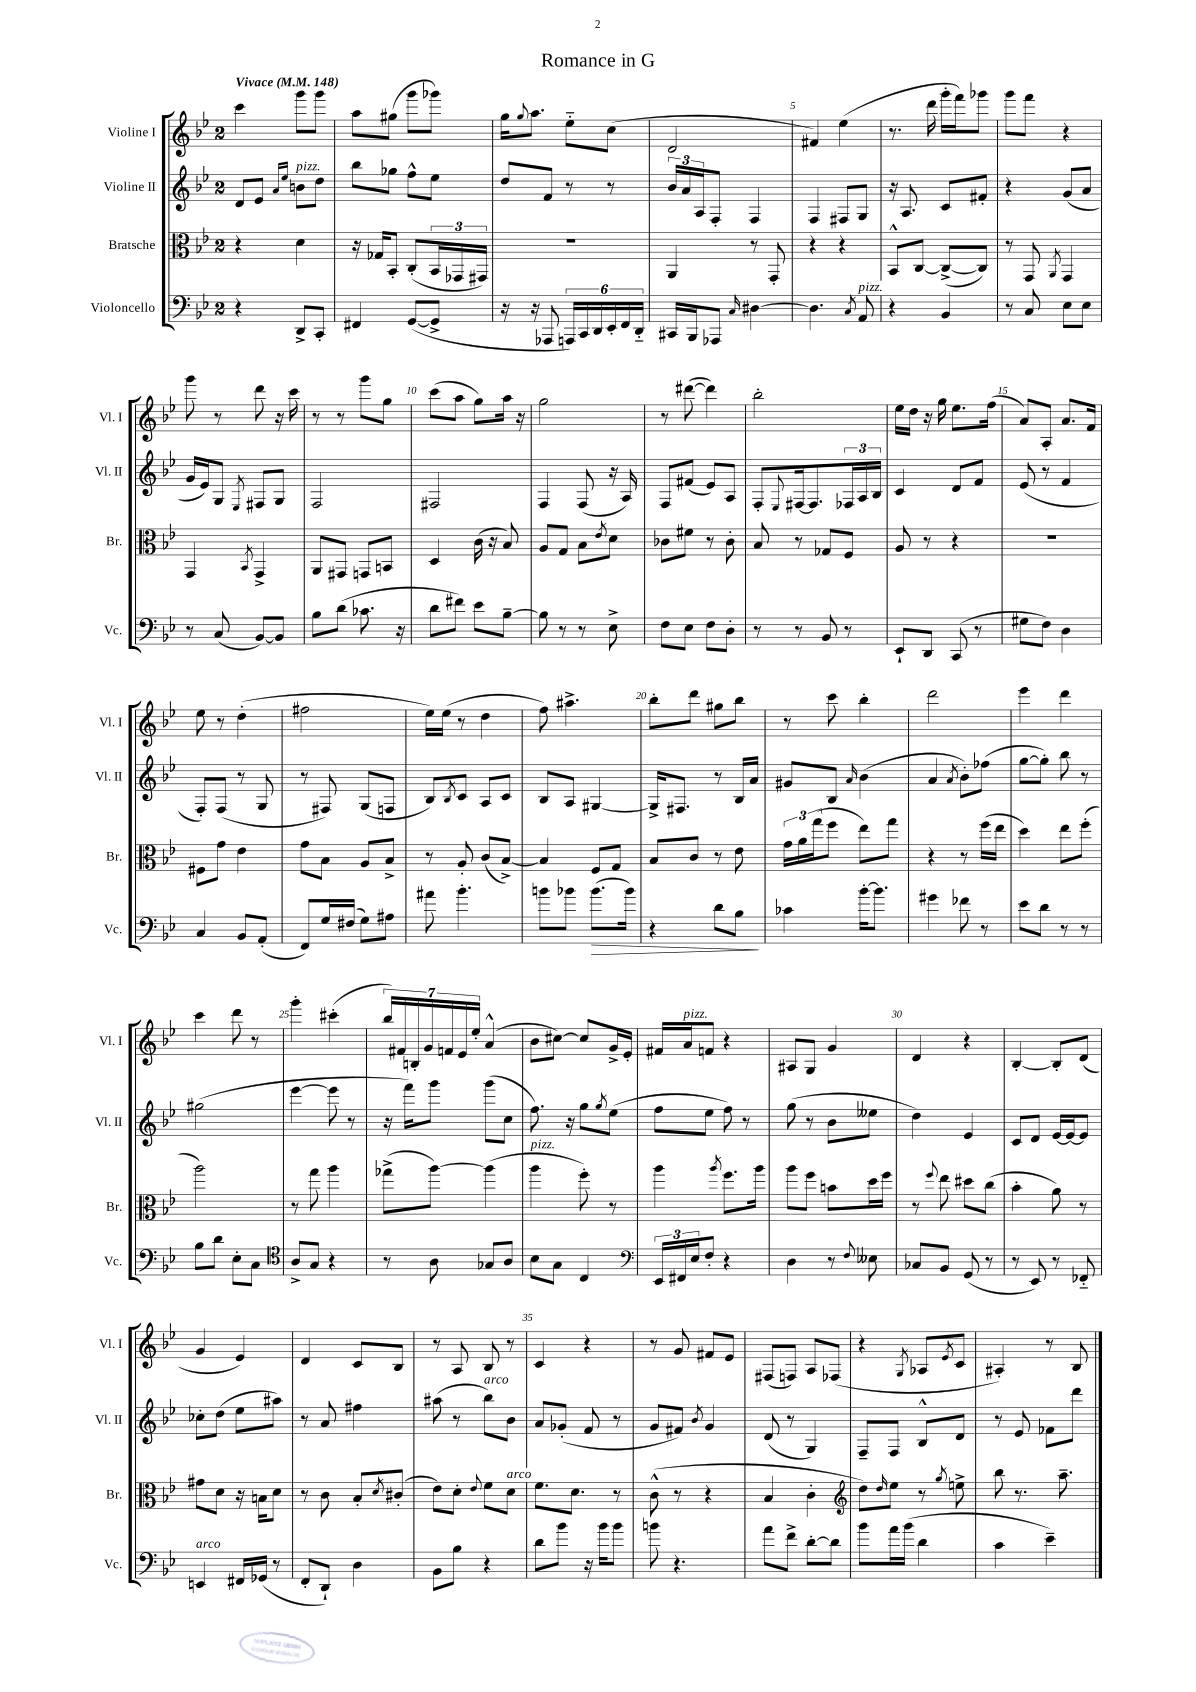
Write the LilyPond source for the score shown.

\header { title = "Romance in G" }
<<
\new StaffGroup <<
\new Staff = "s0" \with { instrumentName = "Violine I" shortInstrumentName = "Vl. I" } {
    \clef treble \key bes \major \once \override Staff.TimeSignature.style = #'single-digit \time 2/4 \tempo "Vivace" 4 = 148
    c'''4 g'''8 g'''8 |
    a''8 gis''8( g'''8 ges'''8) |
    g''16 \appoggiatura { g''8 } a''8. ees''8-_ c''8( |
    d'2 |
    fis'4) ees''4( |
    r8. d'''16 g'''16-. f'''16) ges'''8 |
    g'''8 f'''8 r4 |
    g'''8 r8 d'''8 r16 c'''16 |
    r8 r8 g'''8 g''8 |
    c'''8( a''8 g''8) a''16 r16 |
    g''2 |
    r8 dis'''8~( dis'''4) |
    bes''2-. |
    ees''16 d''16 r16 g''16 ees''8. f''16( |
    a'8) a8-. a'8. f'16 |
    ees''8 r8 d''4-.( |
    fis''2 |
    ees''16) ees''16( r8 d''4 |
    f''8) ais''4.-> |
    bes''8-. d'''8 gis''8 bes''8 |
    r8 c'''8 bes''4-. |
    d'''2 |
    ees'''4 d'''4 |
    c'''4 d'''8 r8 |
    g'''4-. cis'''4-.( |
    \tuplet 7/4 { bes''16) fis'16 b16-. g'16 f'16 ees'16 ees''16-. } a'4-^( |
    bes'8 cis''8~) cis''8 g'16-> ees'16-. |
    fis'16 a'16^\markup { \italic "pizz." } f'8 r4 |
    ais8 g8 g'4 |
    d'4 r4 |
    bes4~-. bes8-. d'8( |
    g'4 ees'4) |
    d'4 c'8 bes8 |
    r8 a8 bes8 r8 |
    c'4 r4 |
    r8 g'8 fis'8 ees'8 |
    fis8( f8) a8 fes8( |
    r4 \acciaccatura { g8 } aes8 \acciaccatura { ees'8 } c'8 |
    ais4-.) r8 bes8 \bar "|." |
}
\new Staff = "s1" \with { instrumentName = "Violine II" shortInstrumentName = "Vl. II" } {
    \clef treble \key bes \major \once \override Staff.TimeSignature.style = #'single-digit \time 2/4
    d'8 ees'8 \grace { a'16 ees''16 } b'8^\markup { \italic "pizz." } d''8 |
    bes''8 ges''8 f''8-^ ees''8 |
    d''8 f'8 r8 r8 |
    \tuplet 3/2 { bes'16 a'16 a16 } f8-. f4 |
    f4 fis8 g8 |
    r16 a8. c'8 fis'8-. |
    r4 g'8( a'8 |
    g'16 ees'16) g8 \acciaccatura { ees8 } fis8 g8 |
    f2 |
    fis2 |
    f4 f8( r16 a16) |
    f8 fis'8( ees'8) a8 |
    f8-. \appoggiatura { ees8 } fis16~ fis8. \tuplet 3/2 { fes16 a16 bes16 } |
    c'4 d'8 f'8 |
    ees'8( r8 f'4 |
    f8-.) f8( r8 g8 |
    r8 fis8) g8( f8 |
    bes8) \acciaccatura { bes8 } c'8 a8 c'8 |
    bes8 a8 gis4~ |
    gis16-> fis8. r8 bes16 a'16 |
    gis'8 bes8 \grace { a'16 } bes'4( |
    a'4 \acciaccatura { a'8 } bes'8-.) fes''8( |
    g''8~ g''8-.) bes''8 r8 |
    gis''2( |
    ees'''4~ ees'''8 r8 |
    r16 f'''16) g'''8 g'''8( c''8 |
    f''8.) r16 g''8 \acciaccatura { g''8 } ees''8( |
    f''8 ees''8 f''8) r8 |
    g''8( r8 bes'8 eeses''8 |
    d''4) ees'4 |
    c'8 d'8 ees'16~ ees'16~ ees'8 |
    ces''8-. d''8( ees''8 ais''8) |
    r8 a'8 fis''4 |
    ais''8( r8 bes''8^\markup { \italic "arco" }) bes'8 |
    a'8 ges'8-.( f'8 r8 |
    g'8 fis'8) \acciaccatura { bes'8 } g'4 |
    d'8( r8 g4) |
    f8-- f8 bes8-^ d'8 |
    r8 ees'8 fes'8 d'''8 \bar "|." |
}
\new Staff = "s2" \with { instrumentName = "Bratsche" shortInstrumentName = "Br." } {
    \clef alto \key bes \major \once \override Staff.TimeSignature.style = #'single-digit \time 2/4
    r4 d'4 |
    r16 ges16 bes,8-. c8-.( \tuplet 3/2 { bes,16 ges,16 gis,16) } |
    r2 |
    a,4 r8 g,8-. |
    r4 r4 |
    bes,8-^ c8~ c8~->( c8) |
    r8 g,8 \acciaccatura { a,8 } g,4 |
    g,4 \acciaccatura { bes,8 } g,4-> |
    a,8 gis,8 g,8 b,8 |
    d4 c'16( r16 bes8) |
    a8 g8 bes8 \acciaccatura { ees'8 } d'8 |
    ces'8 fis'8 r8 ces'8-. |
    bes8 r8 ges8 f8 |
    a8 r8 r4 |
    r2 |
    fis8 g'8 ees'4 |
    g'8 bes8 a8 bes8-> |
    r8 a8-. c'8( bes8~->) |
    bes4 f8 g8 |
    bes8 c'8 r8 ees'8 |
    \tuplet 3/2 { g'16 a'16 g''16( } f''8 ees''8) g''8 |
    r4 r8 f''16( ees''16 |
    d''4) ees''8 f''8-.( |
    a''2) |
    r8 g''8 a''4 |
    ges''8->( a''8~) a''4( |
    a''4^\markup { \italic "pizz." } f''8-.) r8 |
    a''4 \acciaccatura { a''8 } f''8. a''16 |
    a''8 f''8 b'8 d''16 f''16 |
    r8 \appoggiatura { f''8 } ees''8 dis''8 c''8( |
    bes'4-. a'8) r8 |
    gis'8 d'8 r16 b16 d'8 |
    r8 c'8 bes8-. \acciaccatura { d'8 } cis'8-.( |
    ees'8) d'8-. \appoggiatura { ees'8 } f'8 d'8^\markup { \italic "arco" } |
    f'8. d'8. r8 |
    c'8-^( r8 r4 |
    bes4 c'4-. |
    \clef treble d''8) \grace { d''16 } ees''8 r8 \acciaccatura { g''8 } e''8-> |
    bes''8 r8. a''8.-- \bar "|." |
}
\new Staff = "s3" \with { instrumentName = "Violoncello" shortInstrumentName = "Vc." } {
    \clef bass \key bes \major \once \override Staff.TimeSignature.style = #'single-digit \time 2/4
    r4 d,8-> c,8-. |
    fis,4 g,8~( g,8-> |
    r16 r16 aes,,8 \tuplet 6/4 { a,,16) c,16 d,16 ees,16-. f,16 d,16-_ } |
    cis,16 bes,,16 aes,,8 \grace { c16 } dis4~ |
    dis4. \acciaccatura { c8 } a,8^\markup { \italic "pizz." } |
    r4 bes,4 |
    r8 c8 ees8 ees8 |
    r8 c8( bes,8~) bes,8 |
    bes8 d'8( ces'8. r16 |
    d'8 fis'8) ees'8 bes8~-- |
    bes8 r8 r8 ees8-> |
    f8 ees8 f8 d8-. |
    r8 r8 bes,8 r8 |
    ees,8-! d,8 c,8( r8 |
    gis8 f8) d4 |
    c4 bes,8 a,8-.( |
    f,8) g16 fis16( g8) ais8 |
    ais'8 bes'4.-. |
    b'8 bes'8 bes'8.\>( bes'16) |
    r4 d'8 bes8\! |
    ces'4 bes'16~-. bes'8. |
    gis'4 fes'8 r8 |
    ees'8 d'8 r8 r8 |
    bes8 d'8 ees8-. c8 |
    \clef tenor a8-> g8 r4 |
    r8 a8 ges8 a8 |
    bes8 g8 c4 |
    \clef bass \tuplet 3/2 { ees,16 fis,16 ees16 } f8-. r4 |
    d4 r8 \appoggiatura { f8 } eeses8 |
    ces8 bes,8 g,8( r8 |
    r8 ees,8) r8 fes,8-_ |
    e,4^\markup { \italic "arco" } fis,16 ges,16( r8 |
    f,8-. d,8-!) d4 |
    bes,8 bes8 r4 |
    d'8 bes'8 r16 bes'16 bes'8 |
    b'8 r4. |
    a'8 f'8-> d'8~-. d'8 |
    bes'8 a'16 bes'16( d'4 |
    c'4 ees'4--) \bar "|." |
}
>>
>>
\layout { \context { \Score \override BarNumber.break-visibility = ##(#f #t #t) barNumberVisibility = #(every-nth-bar-number-visible 5) } }
